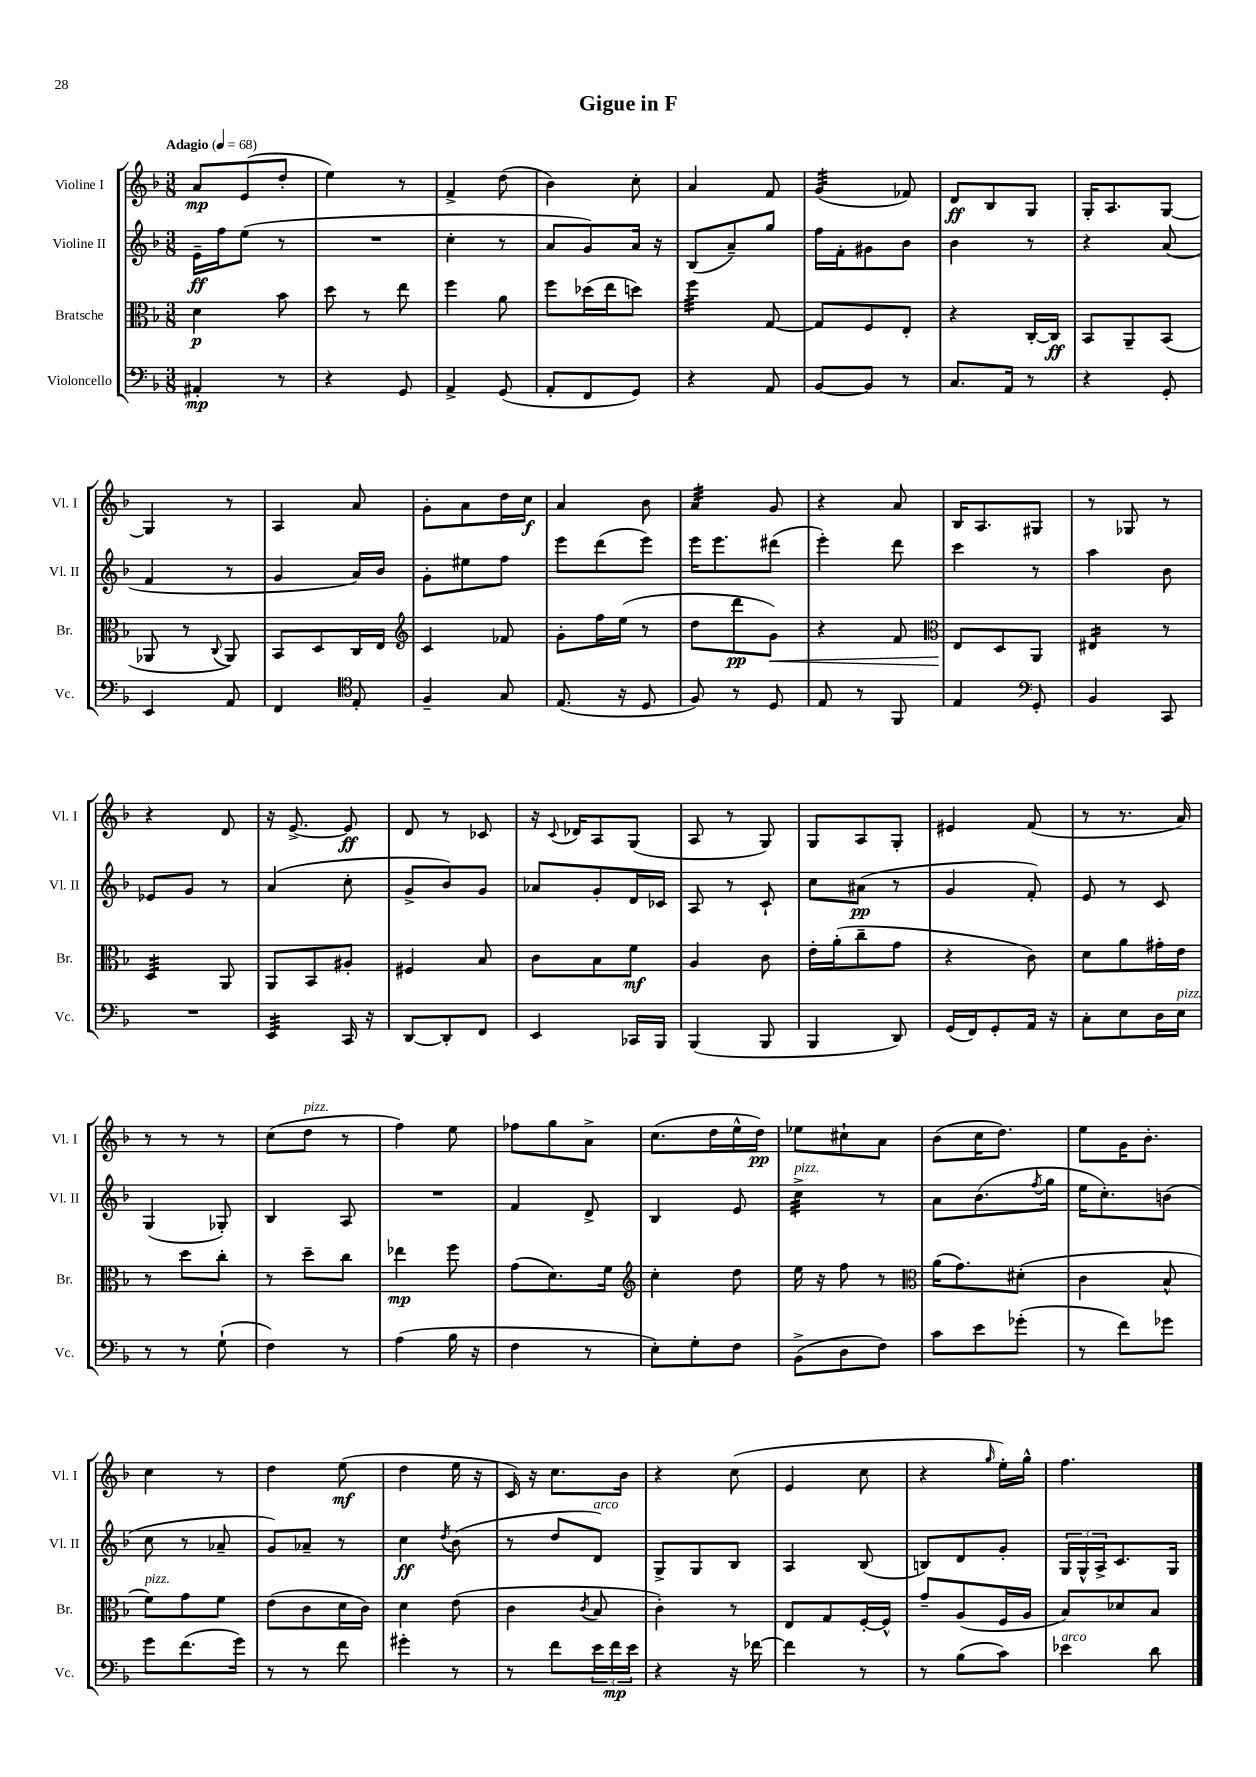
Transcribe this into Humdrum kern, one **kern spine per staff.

**kern	**kern	**kern	**kern
*staff4	*staff3	*staff2	*staff1
*clefF4	*clefC3	*clefG2	*clefG2
*k[b-]	*k[b-]	*k[b-]	*k[b-]
*M3/8	*M3/8	*M3/8	*M3/8
*MM68	*MM68	*MM68	*MM68
4AA#'	4d	16e~	8a
.	.	16ff	.
.	.	(8ee	(8e
8r	8b-	8r	8dd'
=	=	=	=
4r	8dd	4.r	4ee)
.	8r	.	.
8GG	8ee	.	8r
=	=	=	=
4AA^	4ff	4cc'	4f^
(8GG	8a	8r	(8dd
=	=	=	=
8AA'	8ff	8a	4b-)
8FF	(16dd-	8g)	.
.	16ee	.	.
8GG)	8dd)	16a	8cc'
.	.	16r	.
=	=	=	=
4r	4ff	(8B-	4a
.	.	8a~)	.
8AA	[8G	8gg	8f
=	=	=	=
[8BB-	8G]	16ff	(4g
.	.	16f'	.
8BB-]	8F	8g#	.
8r	8E'	8b-	8f-)
=	=	=	=
8.C	4r	4b-	8d
.	.	.	8B-
16AA	.	.	.
8r	[16C'	8r	8G
.	16C]	.	.
=	=	=	=
4r	8BB-	4r	16G'
.	.	.	8.A
.	8AA~	.	.
8GG'	(8BB-	(8a	[8G
=	=	=	=
4EE	8AA-	4f	4G]
.	8r	.	.
.	8qqC	.	.
8AA	8AA-)	8r	8r
=	=	=	=
4FF	8BB-	4g	4A
.	8D	.	.
*clefC4	*	*	*
8E'	16C	16a)	8a
.	16E	16b-	.
=	=	=	=
*	*clefG2	*	*
4F~	4c	8g'	8g'
.	.	8ee#	8a
8G	8f-	8ff	16dd
.	.	.	16cc
=	=	=	=
(8.E	8g'	8eee	4a
.	16ff	(8ddd	.
16r	(16ee	.	.
8D	8r	8eee)	8b-
=	=	=	=
8F)	8dd	16eee	4a
.	.	8.eee	.
8r	8ddd	.	.
8D	8g)	(8ddd#	8g
=	=	=	=
8E	4r	4eee')	4r
8r	.	.	.
8FF	8f	8ddd	8a
=	=	=	=
*	*clefC3	*	*
4E	8E	4ccc	16B-
.	.	.	8.A
.	8D	.	.
*clefF4	*	*	*
8GG'	8AA	8r	8G#
=	=	=	=
4BB-	4E#	4aa	8r
.	.	.	8G-
8CC	8r	8b-	8r
=	=	=	=
4.r	4D	8e-	4r
.	.	8g	.
.	8AA	8r	8d
=	=	=	=
4EE	8AA	(4a	16r
.	.	.	[8.e^
.	8BB-	.	.
16CC	8A#'	8cc'	8e]
16r	.	.	.
=	=	=	=
[8DD	4F#	8g^	8d
8DD']	.	8b-)	8r
8FF	8B-	8g	8c-
=	=	=	=
4EE	8c	8a-	16r
.	.	.	8qqc
.	.	.	16d-
.	8B-	8g'	8A
16CC-	8f	16d	(8G
16BBB-	.	16c-	.
=	=	=	=
(4BBB-	4A	8A	8A
.	.	8r	8r
8BBB-	8c	8c`	8G)
=	=	=	=
4BBB-	16e'	8cc	8G
.	(16a'	.	.
.	8cc~	(8a#	8A
8DD)	8g	8r	8G'
=	=	=	=
(16GG	4r	4g	4e#
16FF)	.	.	.
8GG'	.	.	.
16AA	8c)	8f')	(8f
16r	.	.	.
=	=	=	=
8C'	8d	8e	8r
8E	8a	8r	8.r
16D	16g#'	8c	.
16E	16e	.	16a)
=	=	=	=
8r	8r	(4G	8r
8r	8dd	.	8r
(8G`	8cc'	8G-')	8r
=	=	=	=
4F)	8r	4B-	(8cc
.	8dd~	.	8dd
8r	8cc	8A	8r
=	=	=	=
(4A	4ee-	4.r	4ff)
16B-	8ff	.	8ee
16r	.	.	.
=	=	=	=
4F	(8g	4f	8ff-
.	8.d)	.	8gg
8r	.	8d^	8a^
.	16f	.	.
=	=	=	=
*	*clefG2	*	*
8E')	4cc'	4B-	(8.cc
8G'	.	.	.
.	.	.	16dd
8F	8dd	8e	16ee^^
.	.	.	16dd)
=	=	=	=
(8BB-^	16ee	4cc^	8ee-
.	16r	.	.
8D	8ff	.	8cc#`
8F)	8r	8r	8a
=	=	=	=
*	*clefC3	*	*
8c	(16a	8a	(8b-
.	8.g)	.	.
8e	.	(8.b-	16cc
.	.	.	8.dd)
(8g-'	(8d#'	.	.
.	.	8qff	.
.	.	16gg	.
=	=	=	=
8r	4c	16ee	8ee
.	.	8.cc')	.
8f)	.	.	16g
.	.	.	8.b-'
8g-	8B-^^	(8b	.
=	=	=	=
8g	8f)	8cc	4cc
(8.f	8g	8r	.
.	8f	8a-~	8r
16g)	.	.	.
=	=	=	=
8r	(8e	8g)	4dd
8r	8c	8a-~	.
8f	16d	8r	(8ee
.	16c)	.	.
=	=	=	=
4g#'	4d	4cc	4dd
.	.	8qdd	.
8r	(8e	(8b-	16ee
.	.	.	16r
=	=	=	=
8r	4c	8r	16c)
.	.	.	16r
8f	.	8dd	8.cc
.	8qc	.	.
24e	8B-	8d)	.
24f	.	.	.
.	.	.	16b-
24e	.	.	.
=	=	=	=
4r	4c')	8G^	4r
.	.	8G	.
16r	8r	8B-	(8cc
[16f-	.	.	.
=	=	=	=
4f-]	8E	4A	4e
.	8G	.	.
8r	[16F'	(8B-	8cc
.	16F^^]	.	.
=	=	=	=
8r	8g~	8B)	4r
(8B-	(8A	8d	.
.	.	.	16qqgg
8c)	16F	8g'	16ee')
.	16A	.	16gg^^
=	=	=	=
4e-	8B-)	24G	4.ff
.	.	24G^^	.
.	.	24A^	.
.	8d-	8.c	.
8d	8B-	.	.
.	.	16G	.
==	==	==	==
*-	*-	*-	*-
